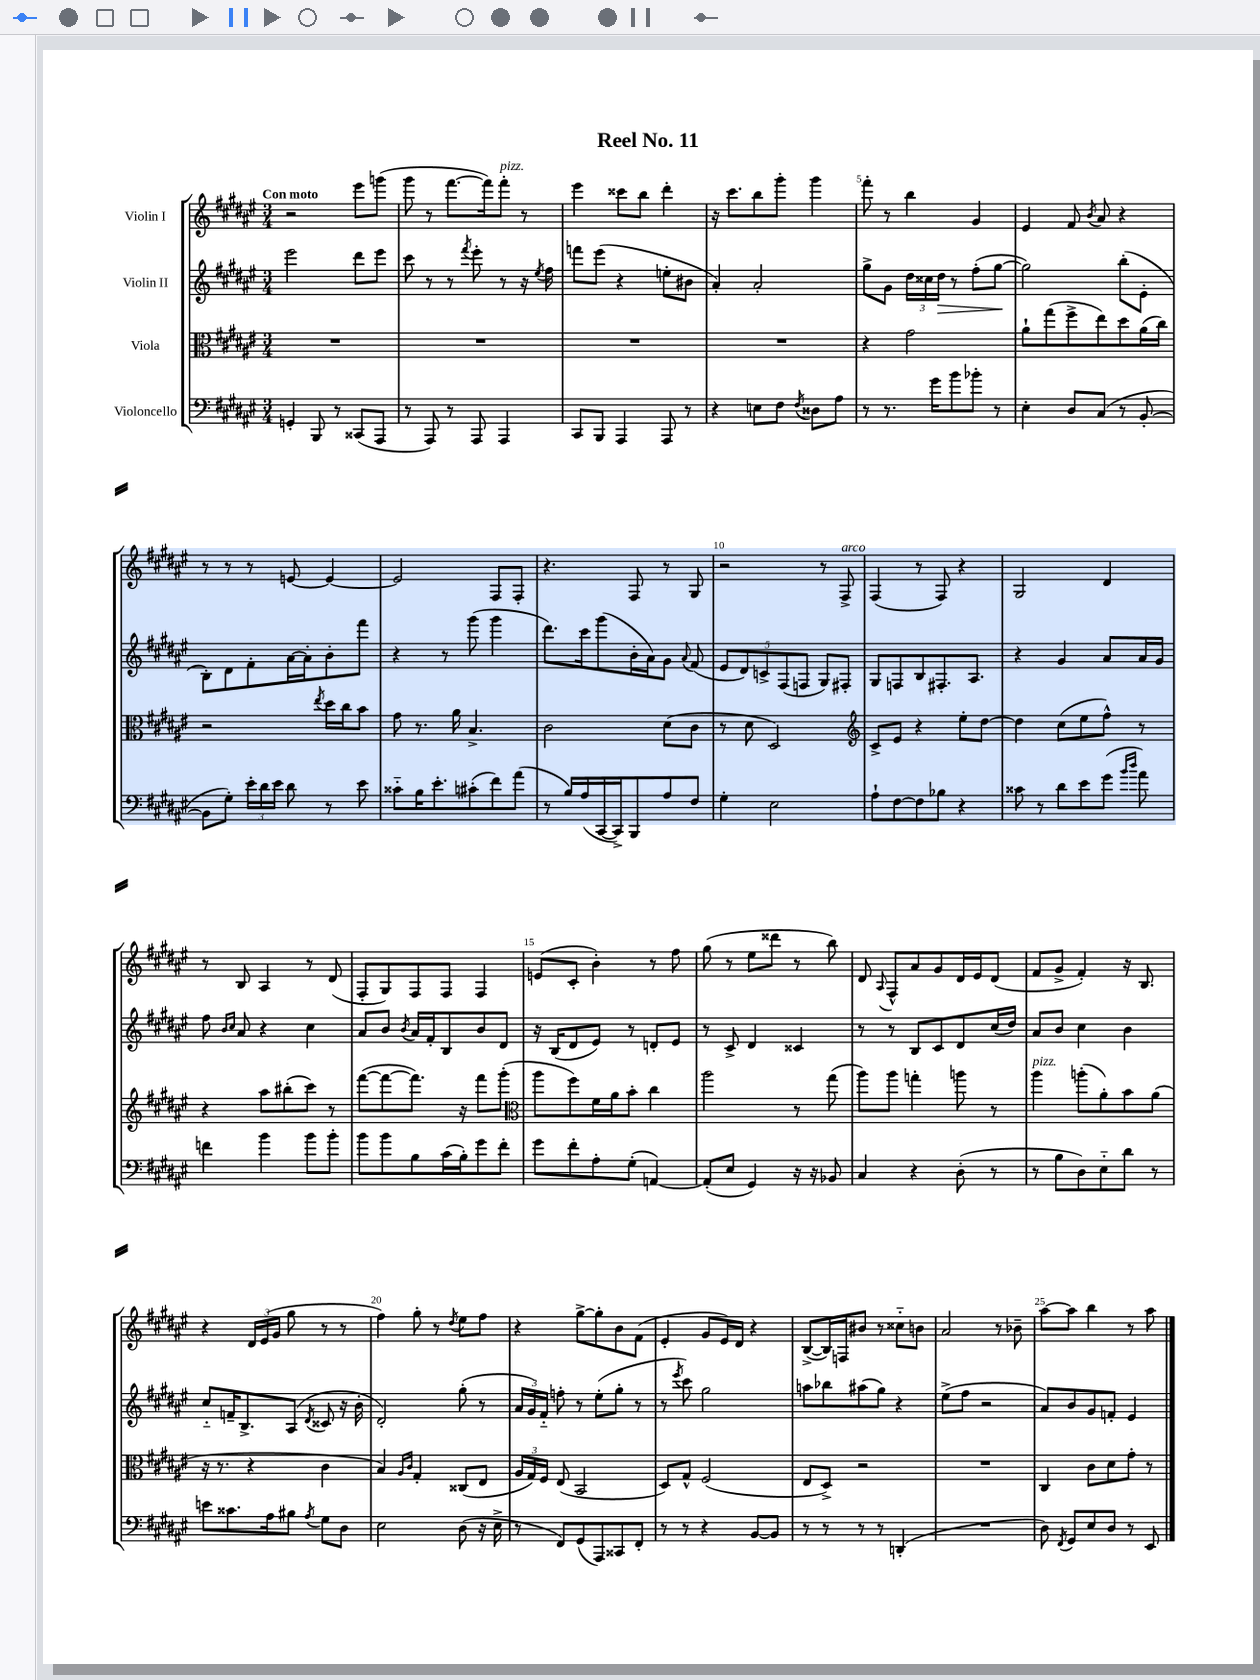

**kern	**kern	**kern	**dynam	**kern
*part4	*part3	*part2	*part2	*part1
*staff4	*staff3	*staff2	*staff2	*staff1
*I"Violoncello	*I"Viola	*I"Violin II	*	*I"Violin I
*clefF4	*clefC3	*clefG2	*	*clefG2
*k[f#c#g#d#a#e#]	*k[f#c#g#d#a#e#]	*k[f#c#g#d#a#e#]	*	*k[f#c#g#d#a#e#]
*M3/4	*M3/4	*M3/4	*	*M3/4
=1	=1	=1	=1	=1
!	!	!	!	!LO:TX:a:B:t=Con moto
4GGn'/	2.r	2eee#\	.	2r
8BBB/	.	.	.	.
8r	.	.	.	.
(8CC##X/L	.	8ddd#\L	.	8eee#\L
8AAA#/J	.	8eee#\J	.	(8gggn\J
=2	=2	=2	=2	=2
8r	2.r	8ccc#\	.	8ggg#\
8AAA#/)	.	8r	.	8r
8r	.	8r	.	[8.fff#\L
.	.	8qfff#/	.	.
8AAA#/	.	8eee#'\	.	.
.	.	.	.	16fff#\k])
!	!	!	!	!LO:TX:a:i:t=pizz.
4AAA#/	.	8r	.	8fff#'\J
.	.	16r	.	8r
.	.	8qee#/	.	.
.	.	16ff#\	.	.
=3	=3	=3	=3	=3
8CC#/L	2.r	8fffn\L	.	4eee#\
8BBB/J	.	(8eee#\J	.	.
4AAA#/	.	4r	.	8ccc##X\L
.	.	.	.	8bb\J
8AAA#/	.	8een'\L	.	4ddd#'\
8r	.	8b#X\J	.	.
=4	=4	=4	=4	=4
4r	2.r	4a#'/)	.	16r
.	.	.	.	8.ccc#\L
8En\L	.	2a#'/	.	8bb\
8F#\J	.	.	.	8ggg#'\J
8qF#/	.	.	.	.
8D##X\L	.	.	.	4ggg#\
8A#\J	.	.	.	.
=5	=5	=5	=5	=5
8r	4r	8gg#^\L	.	8fff#'\
8.r	.	8g#\J	.	8r
.	2g#\	24dd#\LL	.	4bb\
.	.	24cc##X\	.	.
16g#\KL	.	.	.	.
!	!	!	!LO:HP:b	!
.	.	24dd#\JJ	>	.
8b\	.	8r	.	.
8b-X'\J	.	(8ff#'\L	.	4g#/
8r	.	[8gg#\J	.	.
.	.	.	]	.
=6	=6	=6	=6	=6
4E#'\	8a#`\L	2gg#\])	.	4e#/
.	(8gg#\	.	.	.
8D#/L	8ff#^\	.	.	8f#/
.	.	.	.	8qb/
(8C#/J	8ee#\)	.	.	8a#/
8r	8dd#\	(8bb'\L	.	4r
[8BB'/	(16a#\L	8e#'\J	.	.
.	16cc#\JJ)	.	.	.
!!LO:LB:g=z
=7	=7	=7	=7	=7
8BB\L]	2r	8B'\L)	.	8r
8G#'\J)	.	8d#\	.	8r
24e#'\LL	.	8f#'\	.	8r
24d#\	.	.	.	.
24e#\JJ	.	.	.	.
8d#\	.	[16a#\L	.	[8en/
.	.	16a#'\J]	.	.
.	8qee#/	.	.	.
8r	16dd#\LL	8b'\	.	4e/_
.	16cc#\J	.	.	.
8e#\	8b\J	8fff#\J	.	.
=8	=8	=8	=8	=8
8c##X\L	8g#\	4r	.	2e/]
16B\K	8.r	.	.	.
8.e#'\	.	.	.	.
.	.	8r	.	.
.	16a#\	.	.	.
(8c#X'\	4.B^/	(8ggg#\	.	.
8f#\)	.	4ggg#\	.	8F#/L
(8a#\J	.	.	.	8F#'/J
=9	=9	=9	=9	=9
8r	2c#\	8.ddd#\L)	.	4.r
16B/LL)	.	.	.	.
(16A#/	.	16ccc#\k	.	.
[16CC#/	.	(8ggg#\	.	.
16CC#^/J])	.	.	.	.
8BBB/	.	16b'\L	.	8F#/
.	.	16a#\J)	.	.
8A#/	(8d#\L	8g#\J	.	8r
.	.	8qqa#/	.	.
8F#/J	8c#\J	(8f#/	.	8G#/
=10	=10	=10	=10	=10
4G#'\	8r	10e#/L	.	2r
.	.	10d#/)	.	.
.	8d#\	.	.	.
.	.	10cn^/	.	.
2E#\	2D#/)	.	.	.
.	.	(10F#/	.	.
.	.	10Fn/J	.	.
.	.	8G#/L)	.	8r
!	!	!	!	!LO:TX:a:i:t=arco
.	.	8F#X'/J	.	8F#^/
=11	=11	=11	=11	=11
*	*clefG2	*	*	*
8A#`\L	8c#^/L	8G#/L	.	(4F#/
[8F#\	8e#/J	8Fn/	.	.
8F#\]	4r	8B/	.	8r
8B-X\J	.	8.F#X'/	.	8F#/)
4r	8ee#'\L	.	.	4r
.	.	8.A#/J	.	.
.	[8dd#\J	.	.	.
=12	=12	=12	=12	=12
8c##X\	4dd#\]	4r	.	2G#/
8r	.	.	.	.
8d#\L	(8cc#\L	4g#/	.	.
8e#\	8ee#\	.	.	.
(8g#\J	8ff#^^\J)	8a#/L	.	4d#/
16qqb/LL	.	.	.	.
16qqdd#/JJ	.	.	.	.
8a#\)	8r	16a#/L	.	.
.	.	16g#/JJ	.	.
!!LO:LB:g=z
=13	=13	=13	=13	=13
4fn\	4r	8ff#\	.	8r
.	.	16qqb/LL	.	.
.	.	16qqcc#/JJ	.	.
.	.	8a#/	.	8B/
4b\	8aa#\L	4r	.	4A#/
.	(8bb#X'\	.	.	.
8b\L	8ccc#\J)	4cc#\	.	8r
8b'\J	8r	.	.	(8d#/
=14	=14	=14	=14	=14
8b\L	([8fff#\L	8a#/L	.	8F#'/L
8b\	8fff#\_	8b/J	.	8G#/)
.	.	8qb/	.	.
8B\	8.fff#\J])	16a#/LL	.	8F#/
.	.	16f#'/J	.	.
(16c#\L	.	8B/	.	8F#/J
16B'\J)	16r	.	.	.
8g#\	8fff#\L	8b/	.	4F#/
8f#'\J	(8ggg#'\J	8d#/J	.	.
=15	=15	=15	=15	=15
*	*clefC3	*	*	*
8g#\L	8aa#\L	16r	.	(8en/L
.	.	(16B/KL	.	.
8f#'\	8ff#\)	8d#/	.	8c#'/J
8A#'\	16f#\L	8e#/J)	.	4b'\)
.	16a#\J	.	.	.
(8G#'\J	8b'\J	8r	.	.
[4AAn/)	4cc#\	8dn'/L	.	8r
.	.	8e#/J	.	8ff#\
=16	=16	=16	=16	=16
(8AA'/L]	2aa#\	8r	.	(8gg#\
8E#/J	.	8c#^/	.	8r
4GG#/)	.	4d#/	.	8ee#\L
.	.	.	.	8ddd##X\J
16r	8r	4c##X/	.	8r
16r	.	.	.	.
8BB-X/	(8gg#\	.	.	8bb\)
=17	=17	=17	=17	=17
4C#/	8aa#\L)	8r	.	8d#/
.	.	.	.	8qqA#/
.	8aa#\J	8r	.	8F#^^/L
4r	4ggn'\	8B/L	.	8a#/
.	.	8c#/	.	8g#/
(8D#'\	8aan\	8d#/	.	16d#/L
.	.	.	.	16e#/J
8r	8r	(16cc#/L	.	(8d#/J
.	.	16dd#/JJ)	.	.
=18	=18	=18	=18	=18
!	!LO:TX:a:i:t=pizz.	!	!	!
8r	4aa#\	8a#/L	.	8f#/L
8B\L	.	8b/J	.	8g#^/J
8D#\)	(8aan'\L	4cc#\	.	4f#'/)
8E#\	8a#'\)	.	.	.
8d#\J	8b\	4b\	.	16r
.	.	.	.	8.B/
8r	(8a#\J	.	.	.
!!LO:LB:g=z
=19	=19	=19	=19	=19
8en\L	16r	8cc#/L	.	4r
.	8.r	.	.	.
8.c##X\	.	16fn~/K	.	.
.	.	8.B^/	.	.
.	4r	.	.	24d#/LL
.	.	.	.	(24e#/
16A#\k	.	.	.	.
.	.	.	.	24g#/JJ
8B#X\J	.	(8A#/J	.	8gg#\
8qA#/	.	8qd#/	.	.
8G#\L	4c#\	8c##X/	.	8r
8D#\J	.	16r	.	8r
.	.	16b'\	.	.
=20	=20	=20	=20	=20
2E#\	4B/)	2d#'/)	.	4ff#\)
.	16qqA#/LL	.	.	.
.	16qqc#/JJ	.	.	.
.	4G#'/	.	.	8gg#'\
.	.	.	.	8r
.	.	.	.	8qdd#/
(8D#\	(8C##X/L	(8gg#'\	.	8ee#\L
16r	8E#/J	8r	.	8ff#\J
16E#^\	.	.	.	.
=21	=21	=21	=21	=21
8r	24A#/LL	24a#/LL	.	4r
.	24G#/)	24g#/)	.	.
.	24F#/JJ	24f#/JJ	.	.
8FF#/L)	(8E#/	8ffn'\	.	.
(8GG#/	2BB/	8r	.	[8gg#^\L
8AAA#/)	.	(8ee#'\L	.	8gg#'\]
8CC##X/	.	8gg#'\J	.	8b\
8FF#'/J	.	8r	.	(8f#\J
=22	=22	=22	=22	=22
8r	8D#/L)	8r	.	4e#'/
.	.	8qeee#/	.	.
8r	8G#^^/J	8ccc#\)	.	.
4r	(2F#/	2gg#\	.	8g#/L
.	.	.	.	16e#/L)
.	.	.	.	16d#/JJ
[8BB/L	.	.	.	4r
8BB/J]	.	.	.	.
=23	=23	=23	=23	=23
8r	8E#/L	8aan\L	.	([8B^/L
8r	8D#^/J)	8bb-X\	.	16B/L])
.	.	.	.	16Fn/J
8r	2r	(8aa#X\	.	8b#X/J
8r	.	8gg#\J)	.	8r
(4DDn'/	.	4r	.	8cc##X\L
.	.	.	.	8bn\J
=24	=24	=24	=24	=24
2.r	2.r	(8ee#^\L	.	2a#/
.	.	8ff#\J	.	.
.	.	2r	.	.
.	.	.	.	8r
.	.	.	.	8b-X~\
=25	=25	=25	=25	=25
8D#\)	4C#/	8a#/L)	.	[8aa#\L
8qFF#/	.	.	.	.
8GG#/L	.	8b/	.	8aa#\J]
8E#/	8c#\L	8g#/	.	4bb\
8D#/J	8d#\	8fn'/J	.	.
8r	8g#'\J	4e#/	.	8r
8EE#/	8r	.	.	8aa#\
==	==	==	==	==
*-	*-	*-	*-	*-
